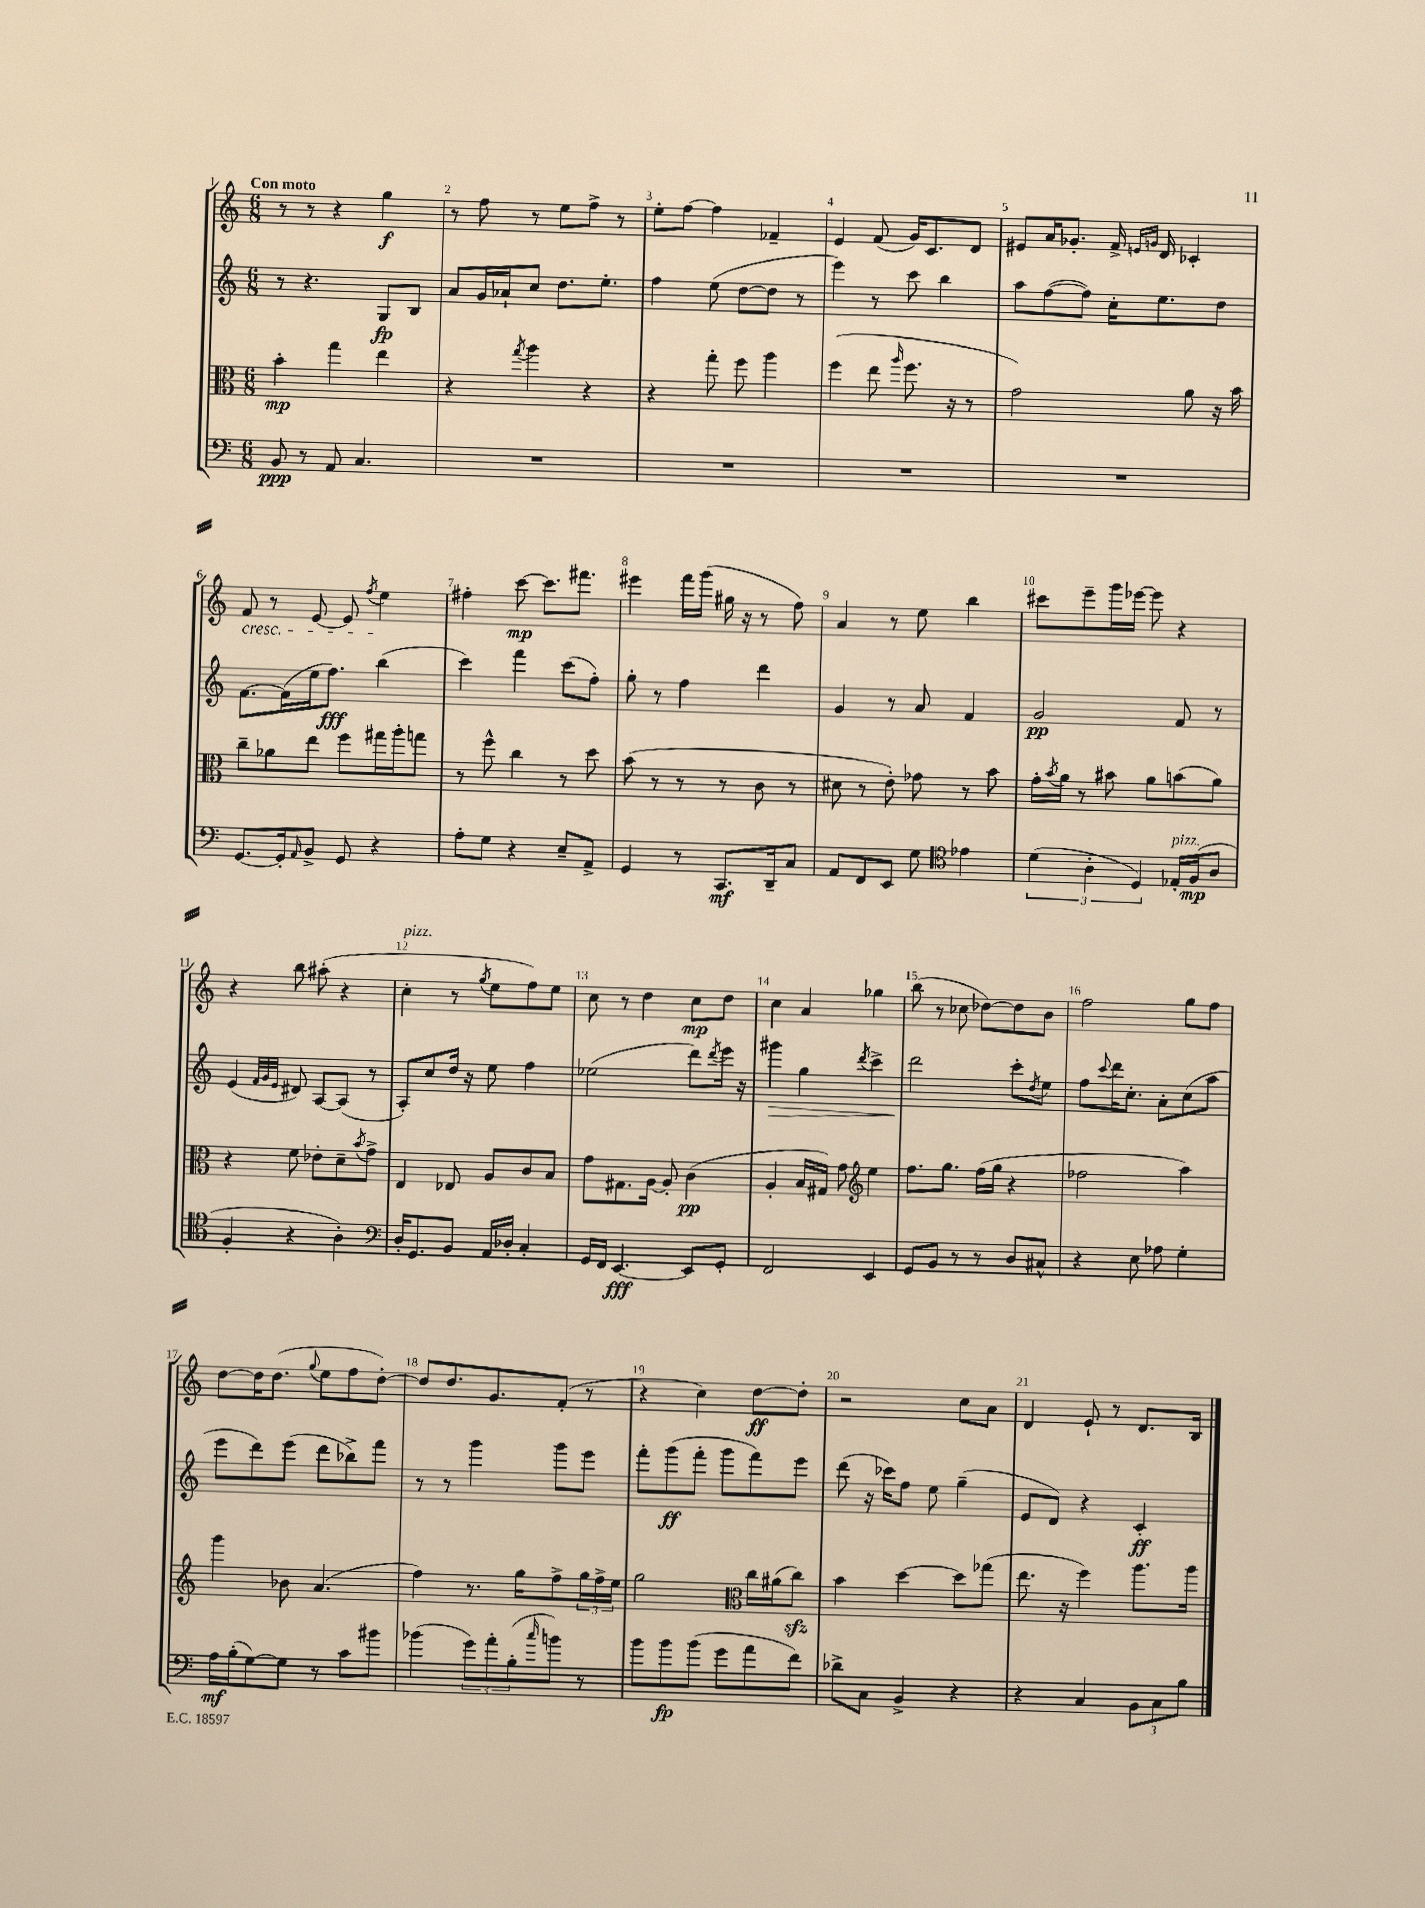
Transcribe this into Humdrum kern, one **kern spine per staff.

**kern	**dynam	**kern	**dynam	**kern	**dynam	**kern	**dynam
*part4	*part4	*part3	*part3	*part2	*part2	*part1	*part1
*staff4	*staff4	*staff3	*staff3	*staff2	*staff2	*staff1	*staff1
*clefF4	*	*clefC3	*	*clefG2	*	*clefG2	*
*k[]	*	*k[]	*	*k[]	*	*k[]	*
*M6/8	*	*M6/8	*	*M6/8	*	*M6/8	*
=1	=1	=1	=1	=1	=1	=1	=1
!	!	!	!	!	!	!LO:TX:a:B:t=Con moto	!
8BB/	ppp	4b'\	mp	8r	.	8r	.
8r	.	.	.	4.r	.	8r	.
8AA/	.	4gg\	.	.	.	4r	.
4.C/	.	.	.	.	.	.	.
.	.	4ee\	.	8G/L	fp	4gg\	f
.	.	.	.	8B/J	.	.	.
=2	=2	=2	=2	=2	=2	=2	=2
2.r	.	4r	.	8a/L	.	8r	.
.	.	.	.	16g/L	.	8ff\	.
.	.	.	.	16a-X`/J	.	.	.
.	.	8qgg/	.	.	.	.	.
.	.	4aa\	.	8cc/J	.	8r	.
.	.	.	.	8.dd\L	.	8ee\L	.
.	.	4r	.	.	.	8ff^\J	.
.	.	.	.	8.ee'\J	.	.	.
.	.	.	.	.	.	8r	.
=3	=3	=3	=3	=3	=3	=3	=3
2.r	.	4r	.	4ff\	.	8ee'\L	.
.	.	.	.	.	.	[8ff\J	.
.	.	8gg'\	.	(8ee\	.	4ff\]	.
.	.	8ff\	.	[8dd\L	.	.	.
.	.	4aa\	.	8dd\J]	.	4f-X~/	.
.	.	.	.	8r	.	.	.
=4	=4	=4	=4	=4	=4	=4	=4
2.r	.	(4ff\	.	4eee\)	.	4e/	.
.	.	8ee\	.	8r	.	(8f/	.
.	.	16qqaa/	.	.	.	.	.
.	.	8.ff\	.	8ccc\	.	16g/KL)	.
.	.	.	.	.	.	8.c/	.
.	.	.	.	4bb\	.	.	.
.	.	16r	.	.	.	.	.
.	.	8r	.	.	.	8d/J	.
=5	=5	=5	=5	=5	=5	=5	=5
2.r	.	2g\)	.	8aa\L	.	8e#X/L	.
.	.	.	.	([8ff\	.	16a/K	.
.	.	.	.	.	.	8.g-X'/J	.
.	.	.	.	8ff\J])	.	.	.
.	.	.	.	16cc'\KL	.	16f^/	.
.	.	.	.	.	.	16qqen/LL	.
.	.	.	.	.	.	16qqgn/JJ	.
.	.	.	.	8.ee\	.	16d/	.
.	.	8a\	.	.	.	4c-X'/	.
.	.	16r	.	8dd\J	.	.	.
.	.	16b\	.	.	.	.	.
!!LO:LB:g=z
=6	=6	=6	=6	=6	=6	=6	=6
!	!	!	!	!	!	!LO:TX:b:i:t=cresc.	!
[8.GG/L	.	8cc~\L	.	[8.f\L	.	8f/	.
.	.	8a-X\	.	.	.	8r	.
16GG'/k]	.	.	.	(16f\L]	.	.	.
16qqAA/	.	.	.	.	.	.	.
8BB^/J	.	8ee\J	.	16ee\J	.	[8e/	.
.	.	.	.	8.ff\J)	fff	.	.
8GG/	.	8ff\L	.	.	.	8e/]	.
.	.	.	.	.	.	8qff/	.
4r	.	16gg#X\L	.	(4bb\	.	4ee\	.
.	.	16aa'\J	.	.	.	.	.
.	.	8ggn\J	.	.	.	.	.
=7	=7	=7	=7	=7	=7	=7	=7
8A'\L	.	8r	.	4ccc\)	.	4ff#X'\	.
8G\J	.	8ff^^\	.	.	.	.	.
4r	.	4cc\	.	4fff\	.	[8ccc\	mp
.	.	.	.	.	.	8.ccc\L]	.
8E~/L	.	8r	.	(8ccc\L	.	.	.
.	.	.	.	.	.	8.fff#X\J	.
8AA^/J	.	8dd\	.	8ff'\J)	.	.	.
=8	=8	=8	=8	=8	=8	=8	=8
4GG/	.	(8b\	.	8gg'\	.	4eee#X\	.
.	.	8r	.	8r	.	.	.
8r	.	8r	.	4ff\	.	16fff\LL	.
.	.	.	.	.	.	(16ggg\JJ	.
8.CC/L	mf	8r	.	.	.	16gg#X\	.
.	.	.	.	.	.	16r	.
.	.	8c\	.	4ddd\	.	8r	.
16DD~/k	.	.	.	.	.	.	.
8C/J	.	8r	.	.	.	8ff\)	.
=9	=9	=9	=9	=9	=9	=9	=9
8AA/L	.	8d#X\	.	4g/	.	4a/	.
8FF/	.	8r	.	.	.	.	.
8EE/J	.	8e'\)	.	8r	.	8r	.
8G\	.	8g-X\	.	8a/	.	8ee\	.
*clefC4	*	*	*	*	*	*	*
4e-X\	.	8r	.	4f/	.	4bb\	.
.	.	8b\	.	.	.	.	.
=10	=10	=10	=10	=10	=10	=10	=10
(6d\	.	16g'\LL	.	2g/	pp	8ccc#X\L	.
.	.	8qb/	.	.	.	.	.
.	.	16a\JJ	.	.	.	.	.
.	.	8r	.	.	.	8eee~\	.
6A'\	.	.	.	.	.	.	.
.	.	8b#X\	.	.	.	16ggg\L	.
.	.	.	.	.	.	[16eee-X\JJ	.
6D/)	.	.	.	.	.	.	.
.	.	8a\L	.	.	.	8eee-\]	.
!LO:TX:a:i:t=pizz.	!	!	!	!	!	!	!
16E-X'/LL	.	(8bn\	.	8f/	.	4r	.
(16F/J	mp	.	.	.	.	.	.
8A/J	.	8a\J)	.	8r	.	.	.
!!LO:LB:g=z
=11	=11	=11	=11	=11	=11	=11	=11
4F'/	.	4r	.	(4e/	.	4r	.
.	.	.	.	32qqf/LLL	.	.	.
.	.	.	.	32qqg/	.	.	.
.	.	.	.	32qqe/JJJ	.	.	.
4r	.	8f\	.	8d#X/)	.	8bb\	.
.	.	8e-X'\L	.	[8A/L	.	(8aa#X'\	.
4A'\)	.	8d~\	.	(8A/J]	.	4r	.
.	.	8qb/	.	.	.	.	.
.	.	8g^\J	.	8r	.	.	.
=12	=12	=12	=12	=12	=12	=12	=12
*clefF4	*	*	*	*	*	*	*
!	!	!	!	!	!	!LO:TX:a:i:t=pizz.	!
16D'/KL	.	4E/	.	8A'/L)	.	4cc'\	.
8.GG/	.	.	.	.	.	.	.
.	.	.	.	8cc/	.	.	.
8BB/J	.	8E-X/	.	16dd/Jk	.	8r	.
.	.	.	.	16r	.	.	.
.	.	.	.	.	.	8qgg/	.
16AA/LL	.	8A/L	.	8ee\	.	8ee\L	.
16D-X'/JJ	.	.	.	.	.	.	.
4C'/	.	8c/	.	4ff\	.	8ff\)	.
.	.	8B/J	.	.	.	8ee\J	.
=13	=13	=13	=13	=13	=13	=13	=13
16GG/LL	.	8g\L	.	(2ee-X\	.	8cc\	.
16FF/JJ	.	.	.	.	.	.	.
[4.EE/	fff	8.G#X\	.	.	.	8r	.
.	.	.	.	.	.	4dd\	.
.	.	[16A\Jk	.	.	.	.	.
.	.	8A'/]	.	.	.	.	.
8EE/L]	.	(4c\	pp	8ddd\L)	.	8cc\L	mp
.	.	.	.	8qddd/	.	.	.
8GG'/J	.	.	.	16eee\Jk	.	8dd\J	.
.	.	.	.	16r	.	.	.
=14	=14	=14	=14	=14	=14	=14	=14
!	!	!	!	!	!LO:HP:b	!	!
2FF/	.	4A'/	.	4ggg#X\	>	4cc\	.
.	.	16B/LL	.	4gg\	.	4a/	.
.	.	16G#X/JJ)	.	.	.	.	.
.	.	8g\	.	.	.	.	.
*	*	*clefG2	*	*	*	*	*
.	.	.	.	8qddd/	.	.	.
4EE/	.	4ee\	.	4ccc^\	.	4gg-X\	.
=15	=15	=15	=15	=15	=15	=15	=15
8GG/L	.	8.ff\L	.	2ddd\	.	(8bb\	.
8BB/J	.	.	.	.	.	8r	.
.	.	8.gg\J	.	.	.	.	.
8r	.	.	.	.	.	8cc-X\	.
8r	.	(16ff\LL	.	.	.	[8dd-X\L)	.
.	.	16gg\JJ	.	.	.	.	.
8D/L	.	4r	.	8ccc'\L	]	8dd-\]	.
.	.	.	.	8qdd/	.	.	.
8C#X^^/J	.	.	.	8ee\J	.	8b\J	.
=16	=16	=16	=16	=16	=16	=16	=16
4r	.	2ff-X\	.	8ff\L	.	2ff\	.
.	.	.	.	8qqccc/	.	.	.
.	.	.	.	16ddd\K	.	.	.
.	.	.	.	8.cc'\J	.	.	.
8E\	.	.	.	.	.	.	.
8A-X\	.	.	.	8a'\L	.	.	.
4G'\	.	4aa\)	.	(8cc\	.	8gg\L	.
.	.	.	.	8aa\J	.	8ff\J	.
!!LO:LB:g=z
=17	=17	=17	=17	=17	=17	=17	=17
16A\LL	mf	4ggg\	.	8eee\L	.	[8dd\L	.
(16B'\J	.	.	.	.	.	.	.
[8G\)	.	.	.	8ddd\)	.	16dd\K]	.
.	.	.	.	.	.	(8.dd\J	.
8G\J]	.	8b-X\	.	(8eee\J	.	.	.
.	.	.	.	.	.	8qqgg/	.
8r	.	(4.a/	.	8ddd\L	.	8ee\L	.
8c\L	.	.	.	8bb-X^\)	.	8ff\	.
8b#X\J	.	.	.	8fff\J	.	[8dd'\J)	.
=18	=18	=18	=18	=18	=18	=18	=18
(4b-X\	.	4ff\)	.	8r	.	8dd/L]	.
.	.	.	.	8r	.	8.dd/	.
12g\L)	.	8.r	.	4ggg\	.	.	.
.	.	.	.	.	.	8.g/	.
12a'\	.	.	.	.	.	.	.
(12B'\	.	.	.	.	.	.	.
.	.	16gg\KL	.	.	.	.	.
16qqcc/	.	.	.	.	.	.	.
8bn\J)	.	8ff^\	.	8ggg\L	.	(8f'/J	.
8r	.	24gg\L	.	8eee\J	.	8r	.
.	.	24ff^\	.	.	.	.	.
.	.	24ee\JJ	.	.	.	.	.
=19	=19	=19	=19	=19	=19	=19	=19
8b\L	.	2gg\	.	8fff'\L	.	4r	.
8b\	fp	.	.	(8ggg\	ff	.	.
(8b\J	.	.	.	8fff'\J	.	4cc\)	.
8g\L	.	.	.	8ggg\L	.	.	.
*	*	*clefC3	*	*	*	*	*
8a\	.	16cc\LL	.	8fff\)	.	[8dd\L	ff
.	.	(16a#X\J	.	.	.	.	.
8f\J)	.	8cczz\J)	.	8eee\J	.	8dd'\J]	.
=20	=20	=20	=20	=20	=20	=20	=20
8d-X^\L	.	4b\	.	(8ddd\	.	2r	.
8C\J	.	.	.	16r	.	.	.
.	.	.	.	16ccc-X\KL)	.	.	.
4BB^/	.	[4dd\	.	8ff\J	.	.	.
.	.	.	.	8ee\	.	.	.
4r	.	8dd\L]	.	(4gg~\	.	8cc\L	.
.	.	(8gg-X\J	.	.	.	8a\J	.
=21	=21	=21	=21	=21	=21	=21	=21
4r	.	8.ee\	.	8e/L	.	4d/	.
.	.	.	.	8d/J)	.	.	.
.	.	16r	.	.	.	.	.
4C/	.	4ff\)	.	4r	.	8e`/	.
.	.	.	.	.	.	8r	.
12BB\L	.	8.aa\L	.	4c'/	ff	8.d/L	.
12C\	.	.	.	.	.	.	.
12B\J	.	.	.	.	.	.	.
.	.	16aa\Jk	.	.	.	16B/Jk	.
==	==	==	==	==	==	==	==
*-	*-	*-	*-	*-	*-	*-	*-
